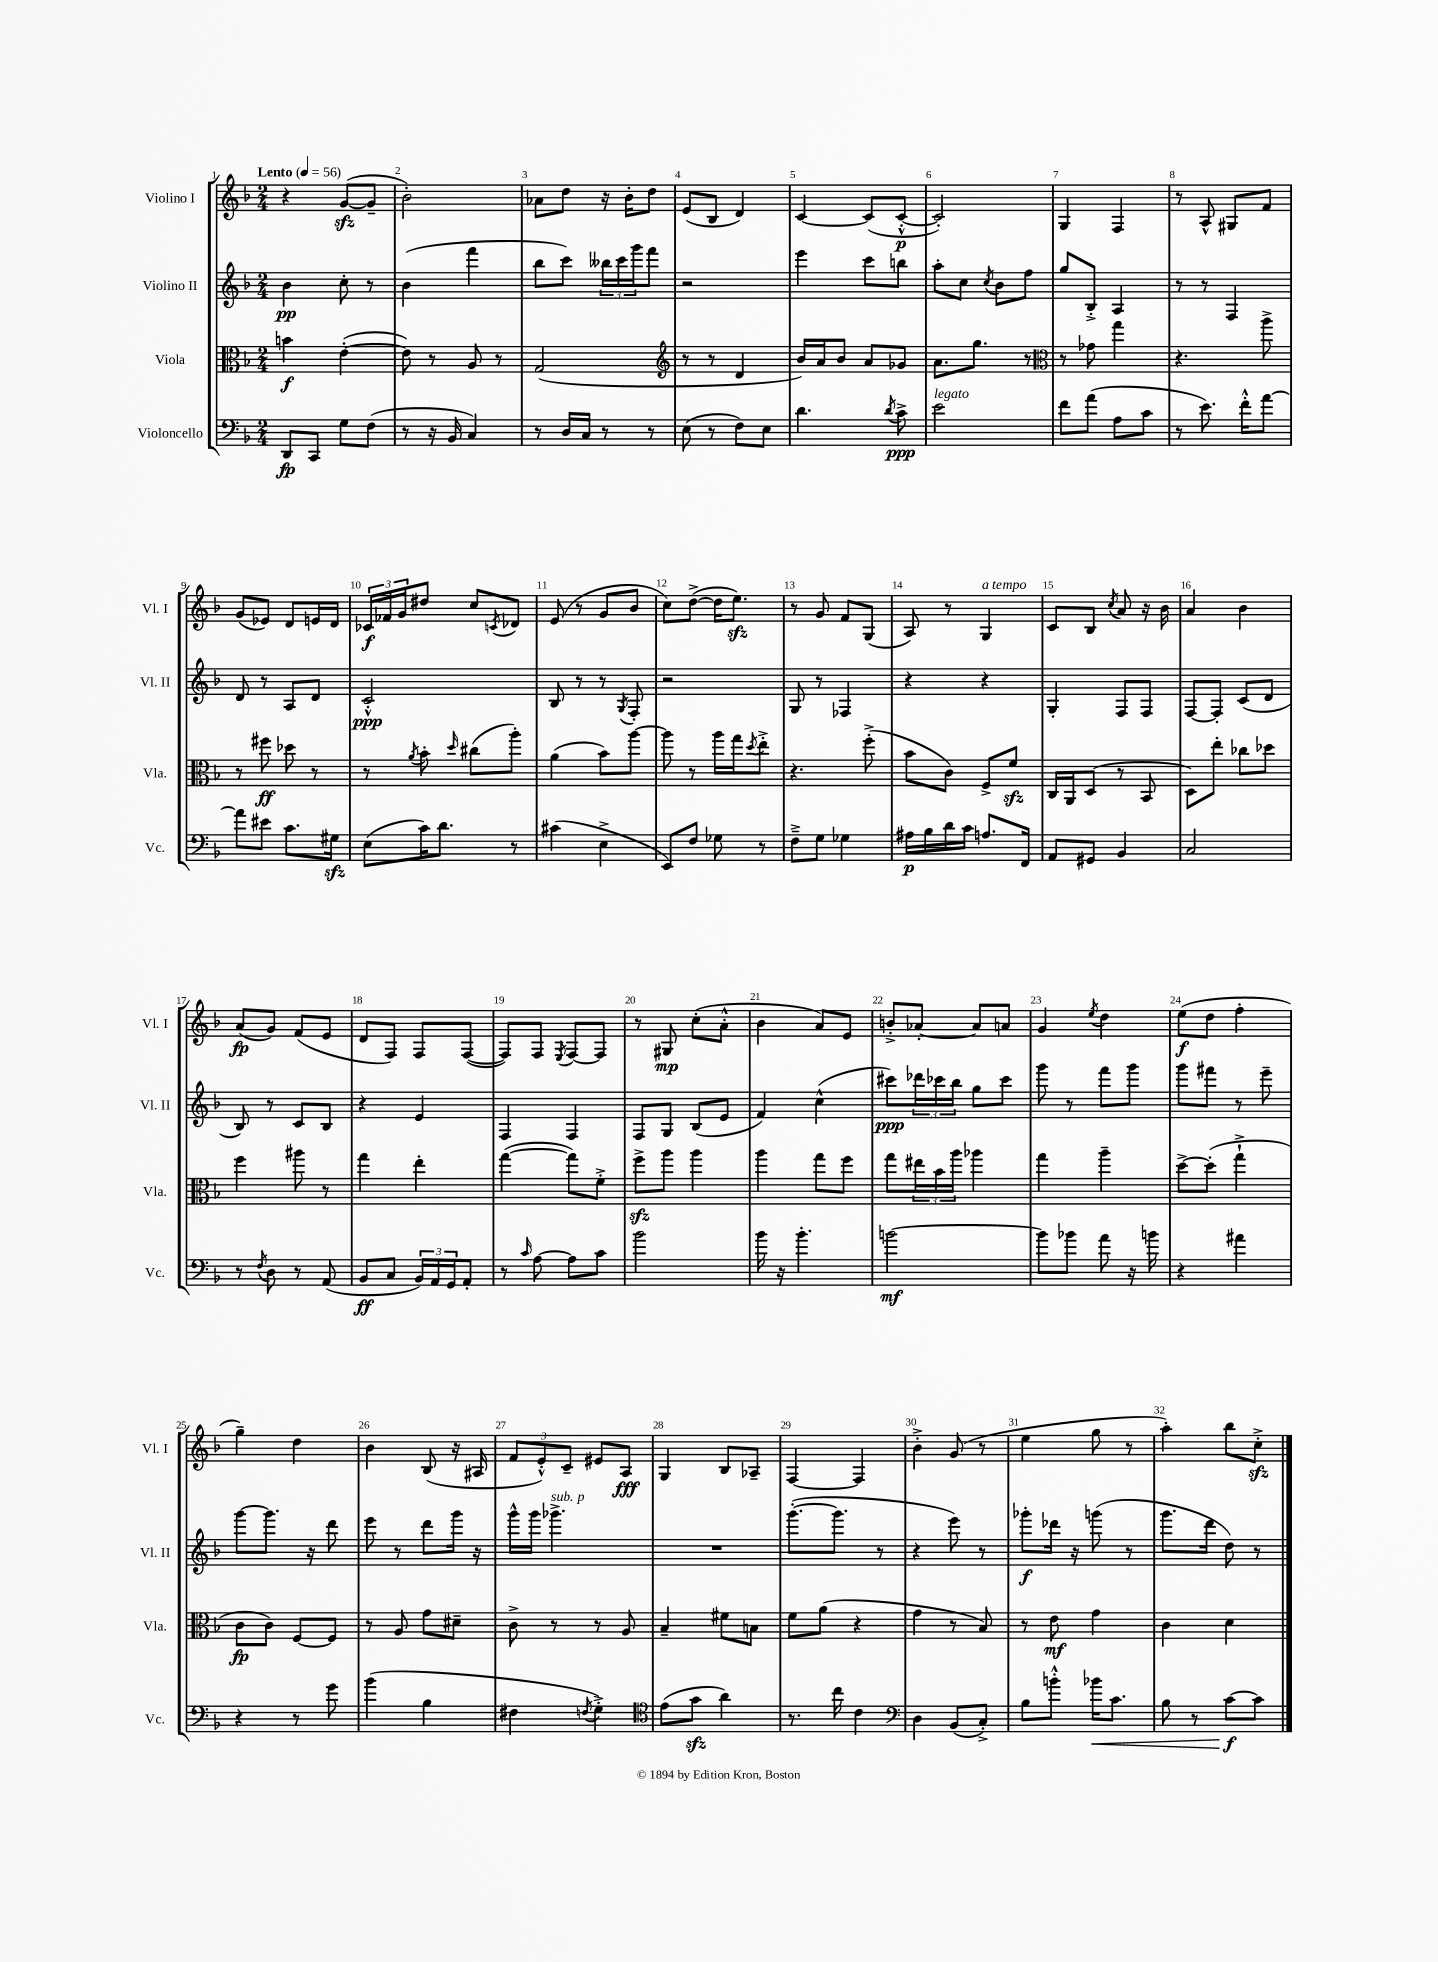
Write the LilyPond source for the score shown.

<<
\new StaffGroup <<
\new Staff = "s0" \with { instrumentName = "Violino I" shortInstrumentName = "Vl. I" } {
    \clef treble \key f \major \numericTimeSignature \time 2/4 \tempo "Lento" 4 = 56
    r4 g'8~\sfz( g'8-- |
    bes'2-.) |
    aes'8 d''8 r16 bes'16-. d''8 |
    e'8( bes8 d'4) |
    c'4~ c'8( c'8~-.-^\p |
    c'2-.) |
    g4 f4 |
    r8 a8-^ gis8 f'8 |
    g'8( ees'8) d'8 e'16 d'16 |
    \tuplet 3/2 { ces'16\f fes'16 g'16 } dis''8 c''8 \acciaccatura { c'8 } des'8 |
    e'8( r8 g'8 bes'8 |
    c''8) d''8~->( d''16 e''8.\sfz) |
    r8 g'8 f'8 g8( |
    a8) r8 g4^\markup { \italic "a tempo" } |
    c'8 bes8 \acciaccatura { c''8 } a'8 r16 bes'16 |
    a'4 bes'4 |
    a'8\fp( g'8) f'8( e'8 |
    d'8 f8) f8 f8~( |
    f8) f8 \acciaccatura { e8 } f8~ f8 |
    r8 gis8\mp c''8-.( a'8-.-^ |
    bes'4 a'8) e'8 |
    b'8-.-> aes'8~-. aes'8 a'8 |
    g'4 \acciaccatura { e''8 } d''4 |
    e''8\f( d''8 f''4-. |
    g''4--) d''4 |
    bes'4 bes8( r16 ais16 |
    \tuplet 3/2 { f'8 e'8-.-^) c'8-- } eis'8 a8\fff |
    g4 bes8 aes8-- |
    f4~ f4 |
    bes'4-.-> g'8( r8 |
    e''4 g''8 r8 |
    a''4-.) bes''8 c''8-.->\sfz \bar "|." |
}
\new Staff = "s1" \with { instrumentName = "Violino II" shortInstrumentName = "Vl. II" } {
    \clef treble \key f \major \numericTimeSignature \time 2/4
    bes'4\pp c''8-. r8 |
    bes'4( f'''4 |
    bes''8 c'''8) \tuplet 3/2 { beses''16 c'''16 g'''16 } f'''8 |
    r2 |
    e'''4 c'''8 b''8 |
    a''8-. c''8 \acciaccatura { c''8 } bes'8 f''8 |
    g''8 bes8-.-> a4 |
    r8 r8 f4 |
    d'8 r8 a8 d'8 |
    c'2-.-^\ppp |
    bes8 r8 r8 \acciaccatura { g8 } f8-. |
    r2 |
    g8 r8 fes4 |
    r4 r4 |
    g4-. f8 f8 |
    f8~ f8-. c'8( d'8 |
    bes8) r8 c'8 bes8 |
    r4 e'4 |
    f4 f4 |
    f8 g8 bes8( e'8 |
    f'4) c''4-^( |
    cis'''8\ppp) \tuplet 3/2 { des'''16 ces'''16 bes''16 } g''8 ces'''8 |
    g'''8 r8 f'''8 g'''8 |
    g'''8 fis'''8 r8 e'''8-- |
    g'''8~ g'''8. r16 d'''8 |
    e'''8 r8 d'''8 g'''16 r16 |
    g'''16-^ g'''16 ges'''4.->^\markup { \italic "sub. p" } |
    R2 |
    g'''8.~-.( g'''8. r8 |
    r4 e'''8) r8 |
    ges'''8-.\f des'''16 r16 g'''8( r8 |
    g'''8. d'''16 d''8) r8 \bar "|." |
}
\new Staff = "s2" \with { instrumentName = "Viola" shortInstrumentName = "Vla." } {
    \clef alto \key f \major \numericTimeSignature \time 2/4
    b'4\f e'4~-.( |
    e'8) r8 a8 r8 |
    g2( |
    \clef treble r8 r8 d'4 |
    bes'16) a'16 bes'8 a'8 ges'8 |
    a'8. g''8. r8 |
    \clef alto r8 ges'8 g''4 |
    r4. a''8-> |
    r8 fis''8\ff des''8 r8 |
    r8 \acciaccatura { a'8 } bes'8-. \grace { d''16 } cis''8( a''8-.) |
    a'4( bes'8) a''8~ |
    a''8 r8 a''16 g''16 \acciaccatura { d''8 } e''8-.-> |
    r4. f''8-.->( |
    bes'8 c'8) f8-> f'8\sfz |
    c16 a,16 d8( r8 bes,8 |
    d8) e''8-. ces''8 des''8 |
    f''4 ais''8 r8 |
    g''4 e''4-. |
    g''4~( g''8) f'8-.-> |
    f''8->\sfz a''8 a''4 |
    a''4 g''8 f''8 |
    g''8 \tuplet 3/2 { eis''16 bes'16 a''16 } aes''4 |
    g''4 a''4-- |
    d''8~-> d''8-.( g''4-!-> |
    c'8\fp c'8) f8~ f8 |
    r8 a8 g'8 dis'8-- |
    c'8-> r8 r8 a8 |
    bes4-- fis'8 b8 |
    f'8 a'8( r4 |
    g'4 r8 bes8) |
    r8 e'8\mf g'4 |
    c'4 d'4 \bar "|." |
}
\new Staff = "s3" \with { instrumentName = "Violoncello" shortInstrumentName = "Vc." } {
    \clef bass \key f \major \numericTimeSignature \time 2/4
    d,8\fp c,8 g8 f8( |
    r8 r16 bes,16 c4) |
    r8 d16 c16 r8 r8 |
    e8( r8 f8) e8 |
    d'4. \acciaccatura { d'8 } c'8->\ppp |
    e'2^\markup { \italic "legato" } |
    f'8 a'8( a8 c'8 |
    r8 e'8.) f'16-.-^ a'8~ |
    a'8 eis'8 c'8. gis16\sfz |
    e8( c'16) d'8. r8 |
    cis'4( e4-> |
    e,8) f8 ges8 r8 |
    f8---> g8 ges4 |
    ais16\p bes16 d'16 c'16 a8. f,16 |
    a,8 gis,8 bes,4 |
    c2 |
    r8 \acciaccatura { f8 } d8 r8 a,8( |
    bes,8\ff c8 \tuplet 3/2 { bes,16) a,16 g,16 } a,8-. |
    r8 \grace { c'16 } a8~ a8 c'8 |
    bes'2 |
    bes'16 r16 bes'4.-. |
    b'2~\mf |
    b'8 bes'8 a'8 r16 b'16 |
    r4 ais'4 |
    r4 r8 g'8 |
    bes'4( bes4 |
    fis4 \acciaccatura { f8 } g4-.->) |
    \clef tenor e'8( g'8\sfz a'4) |
    r8. c''16 c'4 |
    \clef bass d4 bes,8( c8-.->) |
    bes8 b'8-.-^ bes'16\< c'8. |
    bes8 r8 c'8~\f\! c'8 \bar "|." |
}
>>
>>
\layout { \context { \Score \override BarNumber.break-visibility = ##(#f #t #t) barNumberVisibility = #all-bar-numbers-visible } }
